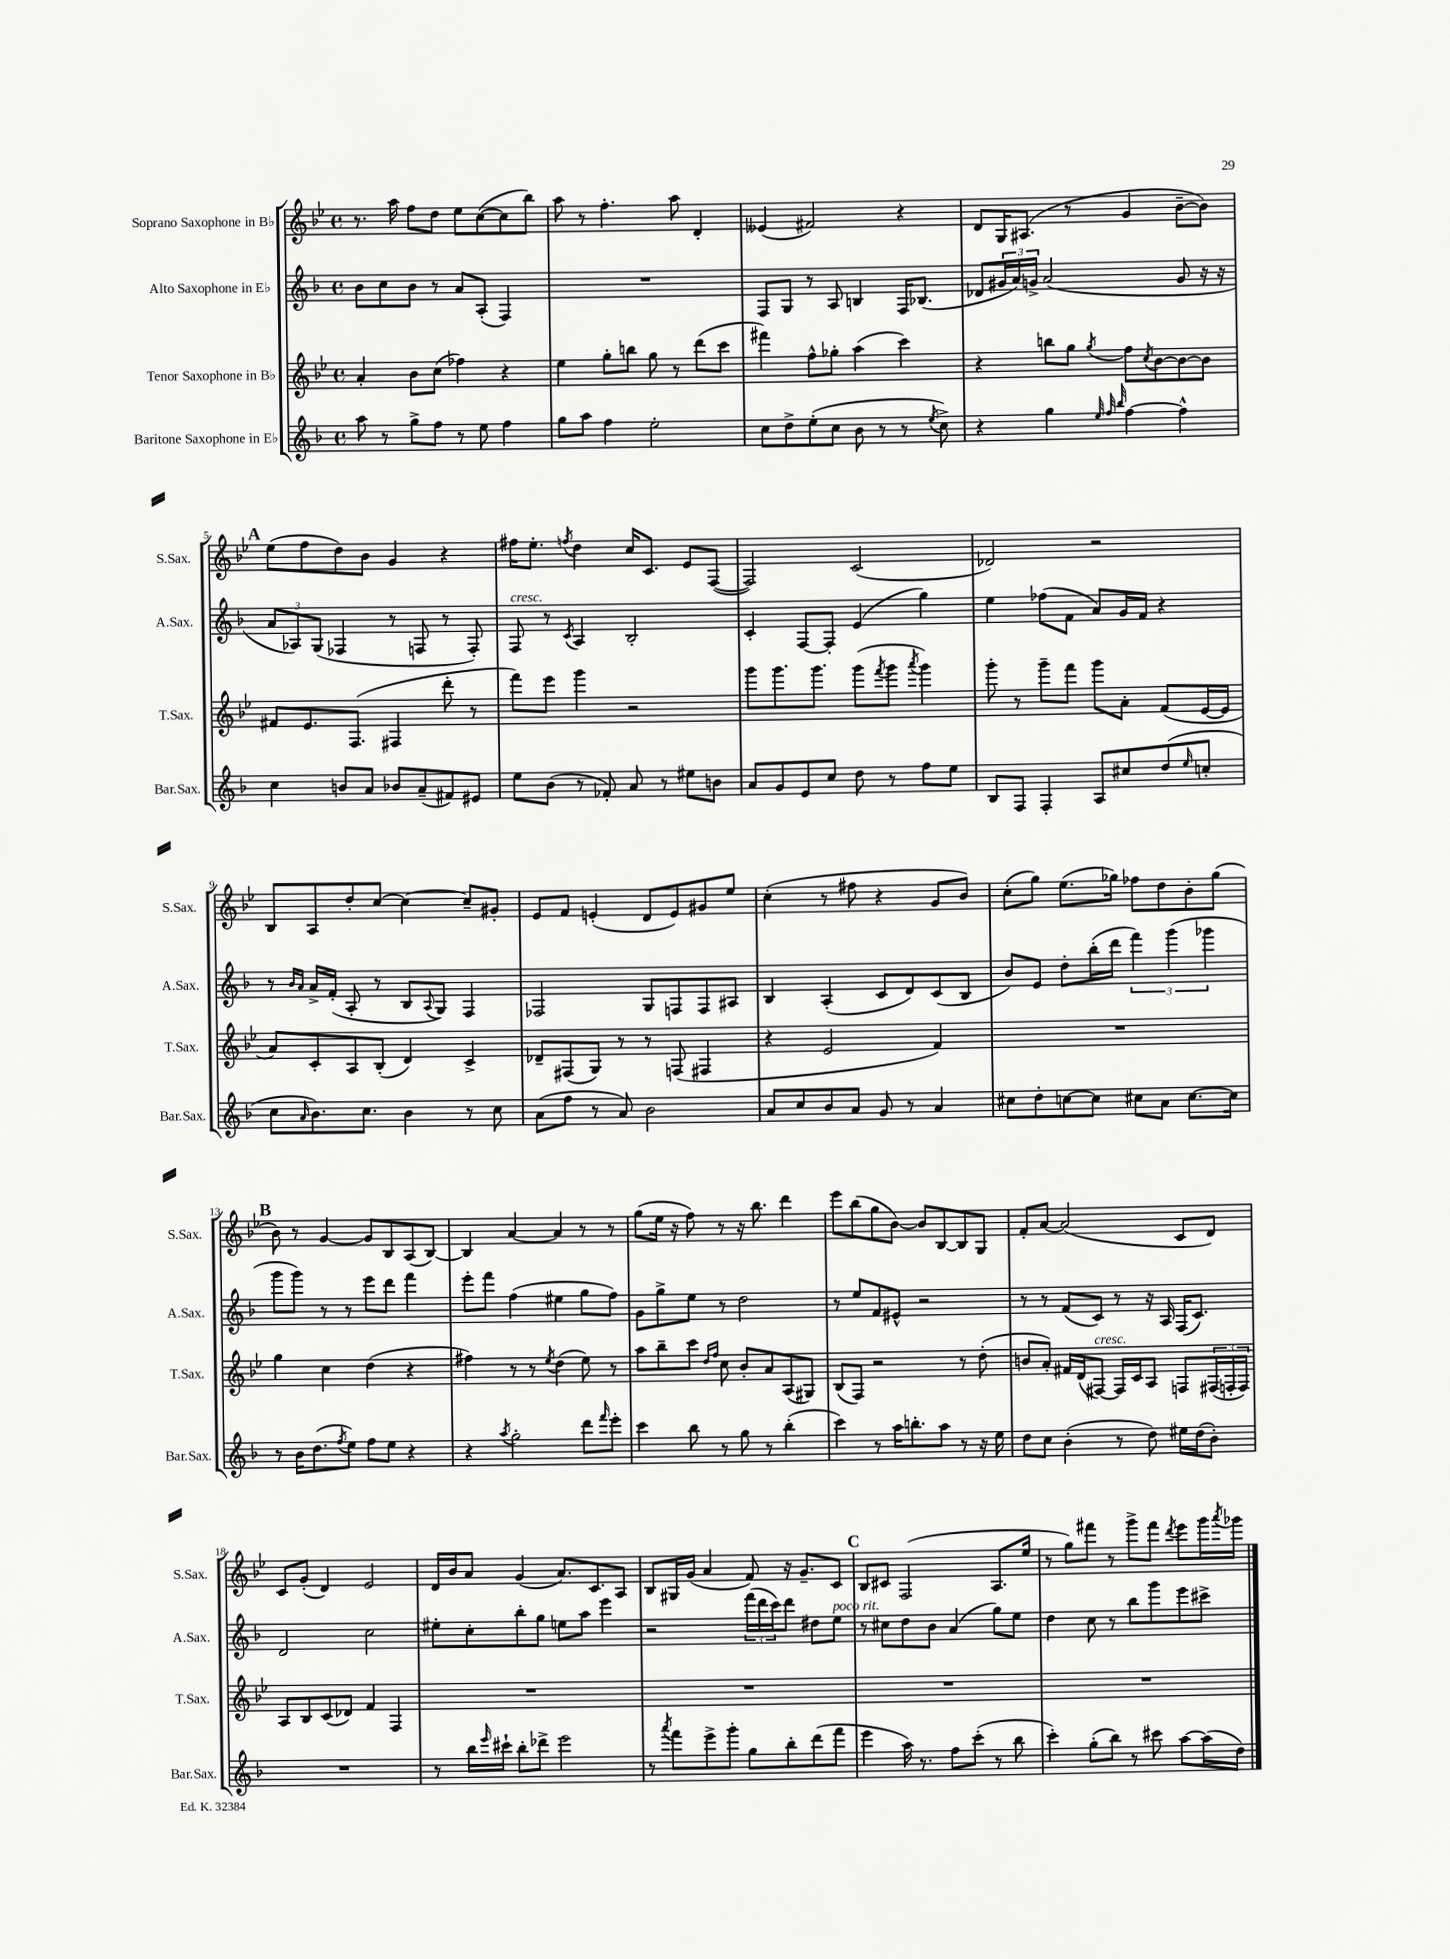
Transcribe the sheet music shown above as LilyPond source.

<<
\new StaffGroup <<
\new Staff = "s0" \with { instrumentName = "Soprano Saxophone in Bb" shortInstrumentName = "S.Sax." } {
    \clef treble \key bes \major \defaultTimeSignature \time 4/4
    r8. a''16 f''8 d''8 ees''8 c''8~( c''8 bes''8) |
    a''8 r8 f''4.-. a''8 d'4-. |
    eeses'4( fis'2) r4 |
    d'8 g16 ais8.( r8 g'4 bes'8~-- bes'8) |
    \mark \markup { \bold "A" } ees''8( f''8 d''8) bes'8 g'4 r4 |
    fis''16 ees''8.-. \acciaccatura { f''8 } d''4 c''16 c'8. ees'8 f8~( |
    f2) c'2( |
    des'2) r2 |
    bes8 a8 d''8-. c''8~ c''4~ c''8-- gis'8-. |
    ees'8 f'8 e'4-.( d'8 e'8) gis'8 ees''8 |
    c''4-.( r8 fis''8 r4 g'8 bes'8) |
    c''8-.( g''8) ees''8.( ges''16) fes''8 d''8 bes'8-. ges''8( |
    \mark \markup { \bold "B" } bes'8) r8 g'4~ g'8 bes8 a8( bes8~) |
    bes4 a'4~ a'4 r8 r8 |
    g''8( ees''16 r16 f''8) r8 r16 bes''8. d'''4 |
    ees'''8 bes''8( g''8 bes'8~) bes'8 bes8~ bes8 g8 |
    f'8-. a'8~ a'2( c'8 d'8) |
    c'8 g'8-.( d'4) ees'2 |
    d'16 bes'16 a'8 g'4( a'8.) c'8. a8 |
    bes8 gis16 g'16( a'4 f'8) r16 g'8.-- c'8 |
    \mark \markup { \bold "C" } bes8 cis'8 f2( a8. ees''16 |
    r8 g''8) fis'''8 r8 g'''8-> fis'''8 \acciaccatura { d'''8 } ees'''8 g'''16 \acciaccatura { a'''8 } ges'''16 \bar "|." |
}
\new Staff = "s1" \with { instrumentName = "Alto Saxophone in Eb" shortInstrumentName = "A.Sax." } {
    \clef treble \key f \major \defaultTimeSignature \time 4/4
    bes'8 c''8 bes'8 r8 a'8 a8-.( f4) |
    R1 |
    f8 g8 r8 a8 b4 f16 bes8.( |
    des'8 \tuplet 3/2 { gis'16 a'16) g'16-> } a'2( g'8 r16 r16 |
    \mark \markup { \bold "A" } \tuplet 3/2 { a'8 aes8) g8( } fes4 r8 f8 r8 f8-.) |
    f8^\markup { \italic "cresc." } r8 \acciaccatura { c'8 } a4 bes2-. |
    c'4-. f8~ f8-. e'4( g''4) |
    e''4 fes''8( f'8 a'8) g'16 f'16 r4 |
    r8 \grace { bes'16 a'16 } a'16-> f'16-.( a8-. r8 bes8 \appoggiatura { a8 } g8) f4 |
    fes2 g8 f8 f8 ais8 |
    bes4 a4-.( c'8 d'8) c'8( bes8 |
    bes'8) e'8 d''8-. bes''16-.( d'''16 \tuplet 3/2 { f'''4) g'''4( ges'''4 } |
    \mark \markup { \bold "B" } g'''8 g'''8) r8 r8 e'''8 d'''8 f'''4 |
    e'''8-. f'''8 f''4( eis''4 g''8 f''8) |
    g'8 g''8-> e''8 r8 d''2 |
    r8 e''8 f'8 eis'8-^ r2 |
    r8 r8 f'8( c'8) r8 r16 a16 f16( c'8.) |
    d'2 c''2 |
    eis''8-. c''8-. bes''8-. g''8 e''8 a''8 e'''4 |
    r2 \tuplet 3/2 { f'''16( d'''16 c'''16) } d'''8 dis''8 e''8^\markup { \italic "poco rit." } |
    \mark \markup { \bold "C" } r8 cis''8 d''8 bes'8 a'4( g''8) e''8 |
    d''4 c''8 r8 bes''8 g'''8 e'''8 cis'''8-> \bar "|." |
}
\new Staff = "s2" \with { instrumentName = "Tenor Saxophone in Bb" shortInstrumentName = "T.Sax." } {
    \clef treble \key bes \major \defaultTimeSignature \time 4/4
    a'4-. bes'8 c''8( fes''4) r4 |
    ees''4 g''8-. b''8 g''8 r8 d'''8( c'''8 |
    fis'''4) f''8-^ ges''8-. a''4( c'''4) |
    r4 b''8 g''8 \acciaccatura { g''8 } f''8 \acciaccatura { c''8 } bes'8~ bes'8~ bes'8 |
    \mark \markup { \bold "A" } fis'8 ees'8. f8.( fis4 d'''8-. r8 |
    f'''8) ees'''8 g'''4 r2 |
    g'''8 g'''8. g'''8. g'''8( \acciaccatura { f'''8 } g'''8 \acciaccatura { a'''8 } g'''4) |
    g'''8-. r8 g'''8-- f'''8 g'''8 a'8-. f'8( ees'16~ ees'16 |
    a'8) c'8-. a8 bes8-.( d'4) c'4-> |
    des'8-- fis8( g8) r8 r8 f8( fis4 |
    r4 ees'2 f'4) |
    R1 |
    \mark \markup { \bold "B" } g''4 c''4 d''4( r4 |
    fis''4) r8 r8 \acciaccatura { ees''8 } d''4( ees''8) r8 |
    a''8 bes''8-- c'''8 \grace { d''16 f''16 } c''8 bes'8-. a'8 a8( gis8) |
    bes8( f8) r2 r8 d''8-.( |
    b'8 a'8-.) fis'16 d'16( fis8~^\markup { \italic "cresc." }) fis16 c'16 a8 f8 \tuplet 3/2 { fis16( f16-. f16) } |
    a8 bes8 c'8( des'8) f'4 f4 |
    R1 |
    R1 |
    \mark \markup { \bold "C" } R1 |
    R1 \bar "|." |
}
\new Staff = "s3" \with { instrumentName = "Baritone Saxophone in Eb" shortInstrumentName = "Bar.Sax." } {
    \clef treble \key f \major \defaultTimeSignature \time 4/4
    a''8 r8 g''8-> f''8 r8 e''8 f''4 |
    g''8 a''8 f''4 e''2-. |
    c''8 d''8-> e''8-.( c''8 bes'8 r8 r8 \acciaccatura { e''8 } c''8->) |
    r4 g''4 \grace { e''32 f''32 bes''32 } f''4~ f''4-^ |
    \mark \markup { \bold "A" } c''4 b'8 a'8 bes'8 a'8--( fis'8) eis'8 |
    e''8 bes'8( r8 fes'8-.) a'8 r8 eis''8 b'8 |
    a'8 g'8 e'8 c''8 d''8 r8 f''8 e''8 |
    bes8 f8 f4-. a8 cis''8 d''8( \grace { e''16 } c''8-. |
    c''8 \grace { a'16 } bes'8.) c''8. bes'4 r8 c''8 |
    a'8( f''8 r8 a'8) bes'2 |
    a'8 c''8 bes'8 a'8 g'8 r8 a'4 |
    cis''8 d''8-. c''8~ c''8 cis''8 a'8 cis''8.~ cis''16 |
    \mark \markup { \bold "B" } r8 bes'16 d''8.( \acciaccatura { f''8 } e''8) f''8 e''8 r4 |
    r4 \acciaccatura { a''8 } g''2-. d'''8 \grace { f'''16 } e'''8-. |
    c'''4 bes''8 r8 g''8 r8 bes''4-.( |
    c'''4) r8 a''16 b''8.-. a''8 r8 r16 e''16 |
    d''8 c''8 bes'4-.( r8 d''8) eis''16 d''16( bes'8-.) |
    R1 |
    r8 bes''16 \grace { e'''16 } cis'''16-! bes''8-. des'''8-> e'''2 |
    r8 \acciaccatura { a'''8 } f'''8 e'''8-> g'''8-. g''8 bes''8-. d'''8( f'''8 |
    \mark \markup { \bold "C" } e'''4 a''16) r8. f''8 c'''8-.( r8 bes''8 |
    c'''4-.) g''8-.( bes''8) r8 cis'''8 a''8~ a''16( d''16) \bar "|." |
}
>>
>>
